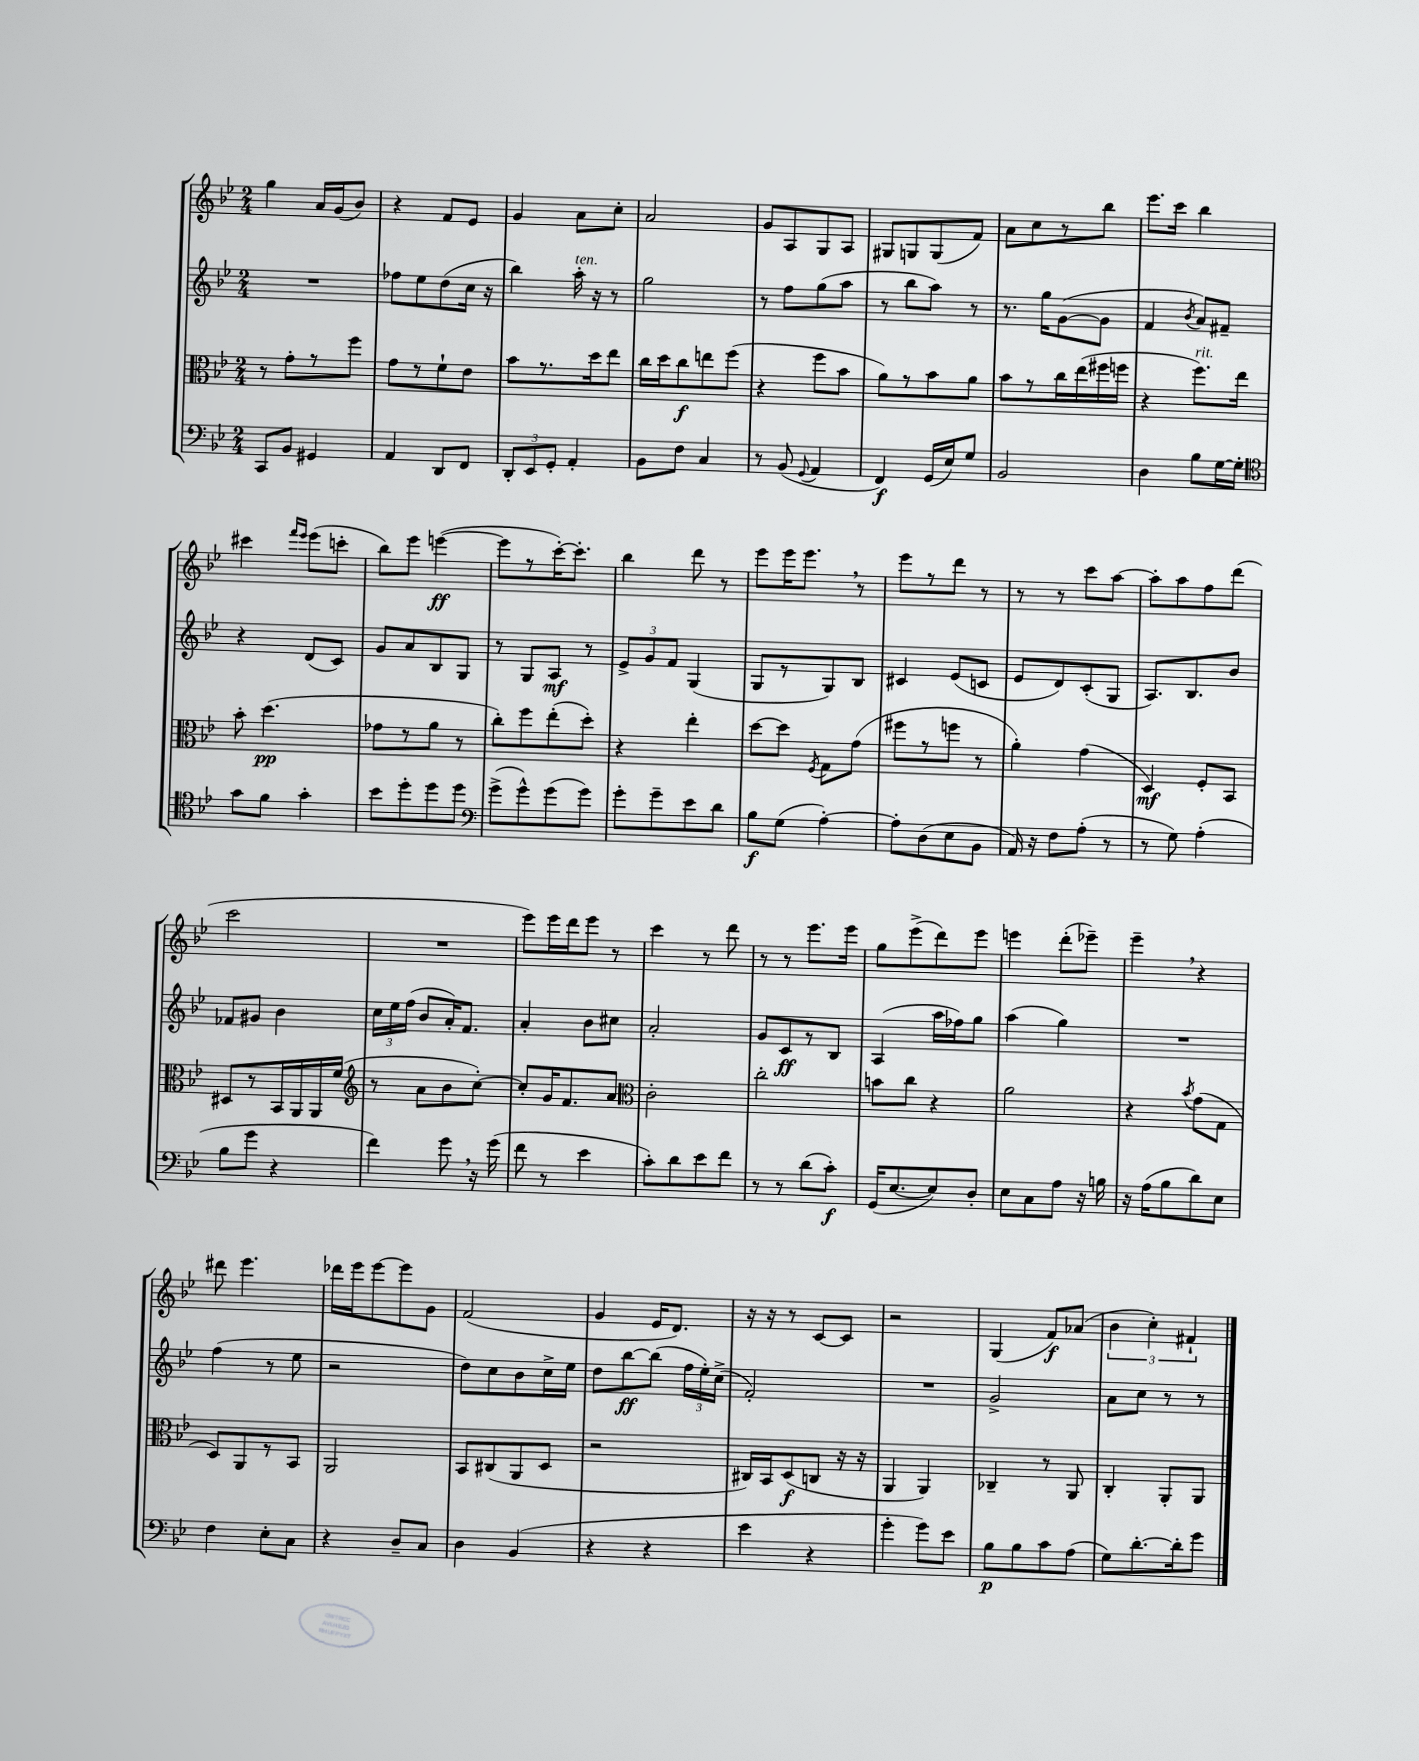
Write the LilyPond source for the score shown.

<<
\new StaffGroup <<
\new Staff = "s0" {
    \clef treble \key bes \major \numericTimeSignature \time 2/4
    \autoBeamOff g''4 a'16[ g'16( bes'8]) |
    r4 f'8[ ees'8] |
    g'4 a'8[ c''8]-. |
    a'2 |
    g'8[ a8 g8 a8] |
    gis8[ g8 g8( f'8]) |
    a'8[ c''8 r8 bes''8] |
    ees'''8.[ c'''16] bes''4 |
    cis'''4 \grace { f'''16[ ees'''16] } ees'''8[( c'''8]-. |
    bes''8[) ees'''8] e'''4~\ff( |
    e'''8[ r8 c'''16~-.) c'''8.]-. |
    bes''4 d'''8 r8 |
    ees'''8[ ees'''16 ees'''8.] \breathe r8 |
    ees'''8[ r8 d'''8] r8 |
    r8 r8 c'''8[ a''8]~ |
    a''8[-. a''8 f''8 d'''8]( |
    c'''2 |
    R2 |
    ees'''8[) ees'''16 d'''16 ees'''8] r8 |
    c'''4 r8 d'''8 |
    r8 r8 ees'''8.[ ees'''16] |
    g''8[ ees'''8->( d'''8) ees'''8] |
    e'''4 d'''8[-.( ees'''8]--) |
    ees'''4-- \breathe r4 |
    dis'''8 ees'''4. |
    des'''16[ ees'''16 ees'''8~ ees'''8 g'8] |
    f'2( |
    g'4 ees'16[ d'8.]) |
    r16 r16 r8 c'8[~ c'8] |
    r2 |
    g4( f'8[\f) aes'8]( |
    \tuplet 3/2 { bes'4 c''4-.) fis'4-! } \bar "|." |
}
\new Staff = "s1" {
    \clef treble \key bes \major \numericTimeSignature \time 2/4
    \autoBeamOff R2 |
    fes''8[ ees''8 d''8( c''16] r16 |
    bes''4) a''16-.^\markup { \italic "ten." } r16 r8 |
    g''2 |
    r8 f''8[ g''8( a''8] |
    r8 bes''8[ a''8]) r8 |
    r8. g''16[ g'8~( g'8] |
    f'4 \acciaccatura { bes'8 } a'8[) fis'8]-- |
    r4 d'8[( c'8]) |
    g'8[ a'8 bes8 g8] |
    r8 g8[ a8]\mf r8 |
    \tuplet 3/2 { ees'8[-> g'8 f'8] } g4( |
    g8[ r8 g8) bes8] |
    cis'4 ees'8[( c'8] |
    ees'8[ d'8) c'8-.( g8] |
    a8.[) bes8. bes'8] |
    fes'8[ gis'8] bes'4 |
    \tuplet 3/2 { c''16[ ees''16 f''16]( } bes'8[ a'16-.) f'8.] |
    a'4-. bes'8[ cis''8] |
    a'2-. |
    g'8[ c'8\ff r8 bes8] |
    a4( a''16[ fes''16) g''8] |
    a''4( g''4) |
    R2 |
    f''4( r8 ees''8 |
    r2 |
    d''8[) c''8 bes'8 c''16-> ees''16] |
    d''8[ bes''8~\ff bes''8]( \tuplet 3/2 { f''16[ ees''16-.) c''16]->( } |
    f'2-.) |
    R2 |
    g'2-> |
    a'8[ c''8] r8 r8 \bar "|." |
}
\new Staff = "s2" {
    \clef alto \key bes \major \numericTimeSignature \time 2/4
    \autoBeamOff r8 g'8[-. r8 f''8] |
    g'8[ r8 f'8-! ees'8] |
    bes'8[ r8. d''16 ees''8] |
    c''16[ d''16 c''8\f e''8 f''8]( |
    r4 f''8[ bes'8] |
    a'8[) r8 bes'8 a'8] |
    bes'8[ r8 c''16 ees''16( fis''16 f''16] |
    r4 f''8.[^\markup { \italic "rit." }) ees''16] |
    bes'8-. d''4.\pp( |
    ges'8[ r8 a'8] r8 |
    c''8[-.) f''8 ees''8-.( d''8]-.) |
    r4 ees''4-. |
    d''8[~ d''8] \acciaccatura { f8 } g8[ g'8]( |
    fis''8[ r8 f''8] r8 |
    a'4-.) g'4( |
    d4\mf) f8[-. bes,8] |
    dis8[ r8 bes,16 a,16 a,16 f'16]( |
    \clef treble r8 a'8[ bes'8 c''8]~-.) |
    c''8[-. g'16 f'8. a'8] |
    \clef alto c'2-. |
    c''2-. |
    b'8[ c''8] r4 |
    a'2 |
    r4 \acciaccatura { bes'8 } g'8[( g8] |
    d8[) a,8 r8 bes,8] |
    a,2 |
    bes,8[ cis8( a,8 d8] |
    r2 |
    cis16[) bes,16 d8\f( c8] r16 r16 |
    a,4 a,4) |
    ces4-- r8 a,8 |
    c4-. a,8[-. a,8] \bar "|." |
}
\new Staff = "s3" {
    \clef bass \key bes \major \numericTimeSignature \time 2/4
    \autoBeamOff c,8[ bes,8] gis,4 |
    a,4 d,8[ f,8] |
    \tuplet 3/2 { d,8[-. ees,8 g,8]-. } a,4-. |
    bes,8[ f8] c4 |
    r8 bes,8( \appoggiatura { g,8 } a,4 |
    f,4\f) g,16[( ees16) g8] |
    bes,2 |
    d4 bes8[ g16~ g16]-. |
    \clef tenor g'8[ f'8] g'4-. |
    bes'8[ d''8-. d''8 d''8] |
    \clef bass g'8[->( g'8-^) g'8( g'8]) |
    g'8[-. g'8-- ees'8 d'8] |
    bes8[\f g8]( a4~-.) |
    a8[-. d8( ees8 bes,8] |
    a,16) r16 f8[ a8]-.( r8 |
    r8 g8) a4-.( |
    bes8[ g'8] r4 |
    f'4) g'8 \breathe r16 g'16( |
    f'8 r8 ees'4 |
    c'8[-.) d'8 ees'8 f'8] |
    r8 r8 d'8[( c'8]-.\f) |
    g,16[( ees8.~ ees8) d8]-. |
    ees8[ c8 a8] r16 b16 |
    r16 a16[( bes8 d'8) ees8] |
    f4 ees8[-. c8] |
    r4 d8[-- c8] |
    d4 bes,4( |
    r4 r4 |
    ees'4 r4 |
    g'4-. g'8[) ees'8] |
    bes8[\p bes8 c'8 a8]( |
    g8[) d'8.~-. d'16-. g'8] \bar "|." |
}
>>
>>
\layout { \context { \Score \remove "Bar_number_engraver" } }
